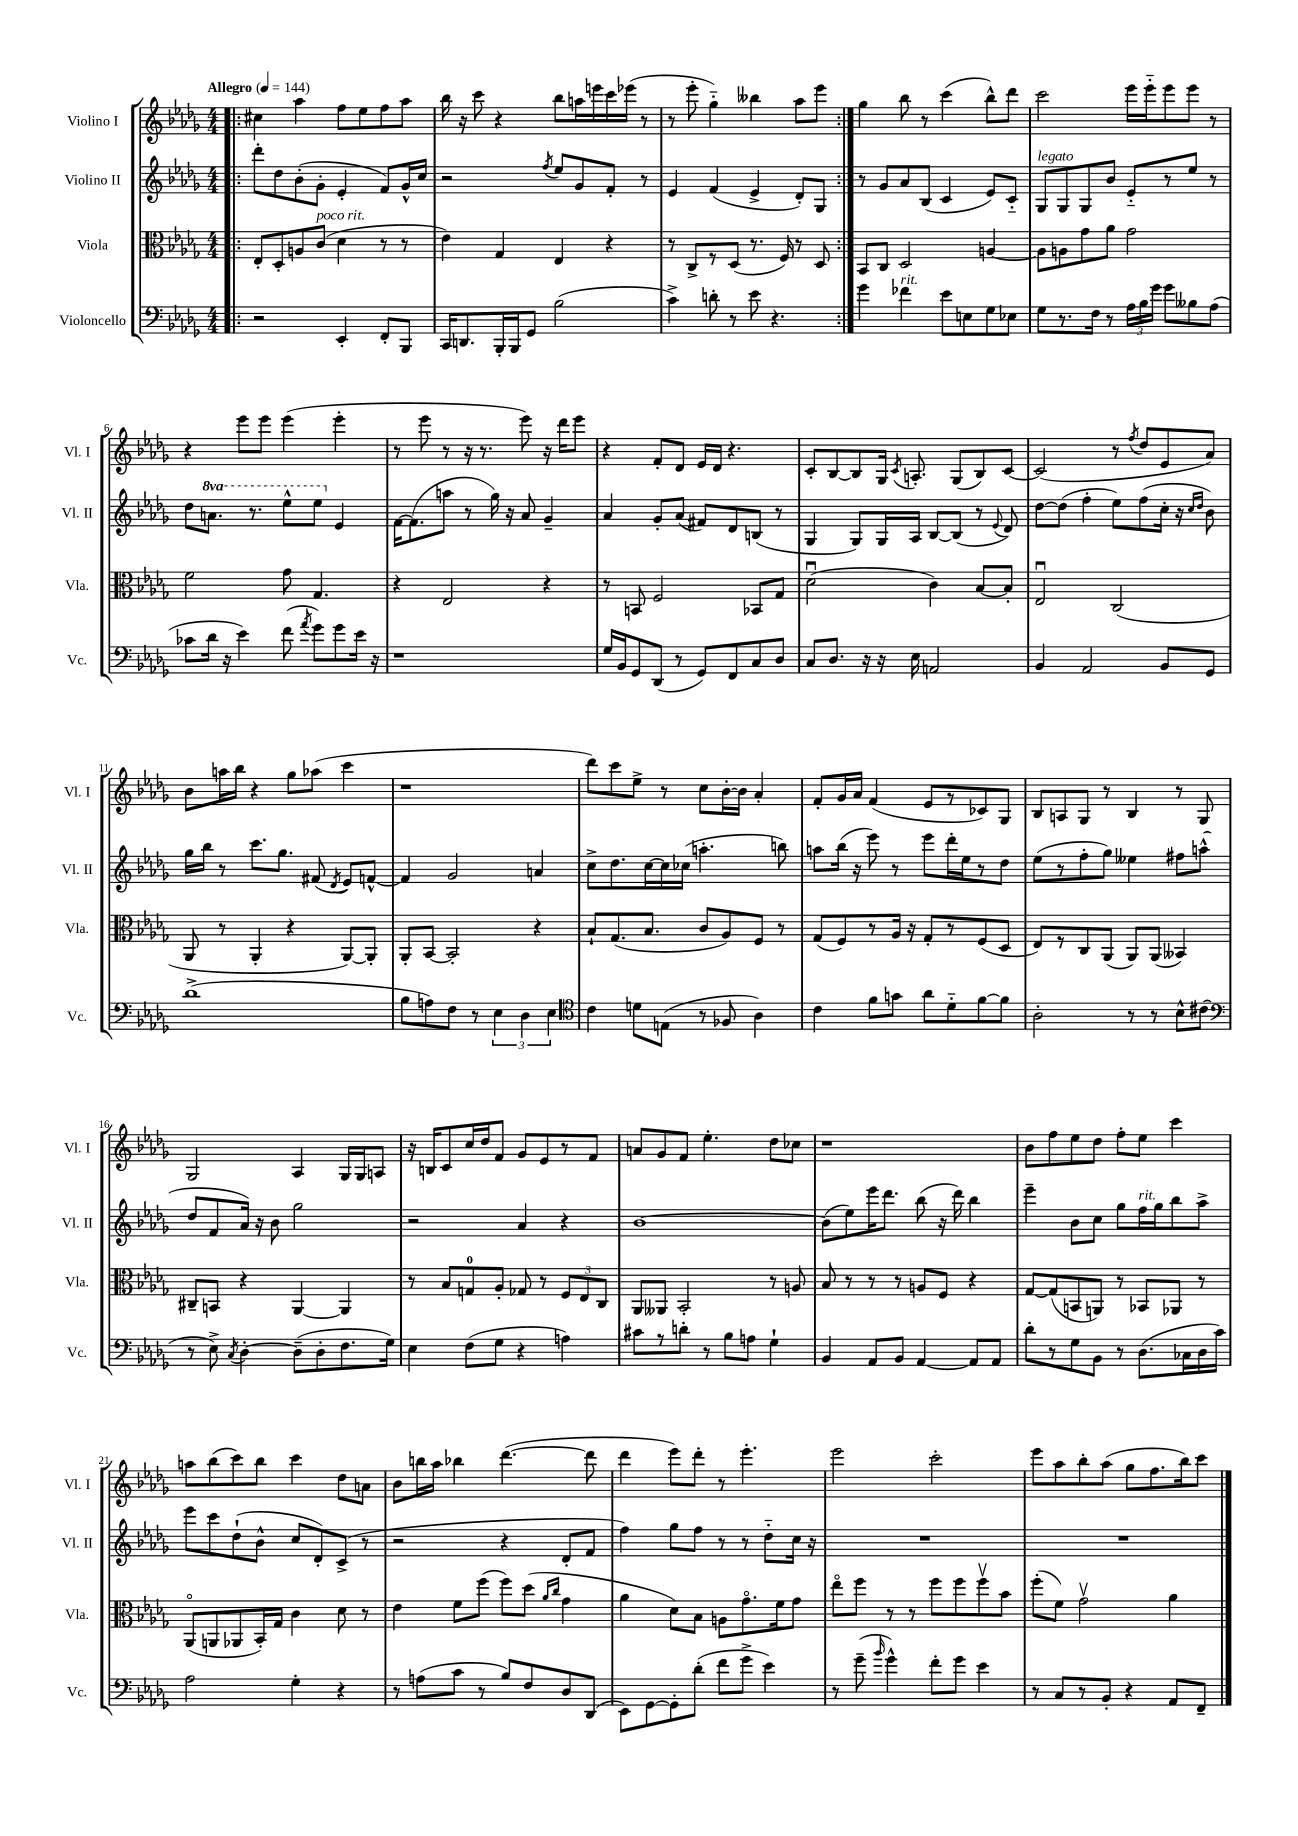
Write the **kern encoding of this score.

**kern	**kern	**kern	**kern
*staff4	*staff3	*staff2	*staff1
*clefF4	*clefC3	*clefG2	*clefG2
*k[b-e-a-d-g-]	*k[b-e-a-d-g-]	*k[b-e-a-d-g-]	*k[b-e-a-d-g-]
*M4/4	*M4/4	*M4/4	*M4/4
*MM144	*MM144	*MM144	*MM144
=!|:	=!|:	=!|:	=!|:
2r	8E-'/L	8ddd-'\L	4cc#\
.	8D-'/	8dd-\	.
.	8A/	(8b-'\	4aa-\
.	(8c/J	8g-'\J	.
4EE-'/	4d-\	4e-'/	8ff\L
.	.	.	8ee-\
8FF'/L	8r	8f/L)	8ff\
8BBB-/J	8r	16g-^^/L	8aa-\J
.	.	16cc/JJ	.
=	=	=	=
16CC/LK	4e-\)	2r	16bb-\
8.DD/	.	.	16r
.	.	.	8ccc\
16BBB-'/L	4G-/	.	4r
16BBB-/J	.	.	.
8GG-/J	.	.	.
.	.	8qff/	.
(2B-\	4E-/	8ee-/L	8bb-\L
.	.	8g-/	16aa\L
.	.	.	16eee\
.	4r	8f'/J	16ccc\
.	.	.	(16eee-\JJ
.	.	8r	8r
=	=	=	=
4c^\)	8r	4e-/	8r
.	8C^/L	.	8eee-'\
8d'\	8r	(4f/	4gg-'~\)
8r	(8D-/J	.	.
8e-\	8.r	4e-^/	4bb--\
4.r	.	.	.
.	16F/)	.	.
.	8r	8d-'/L)	8aa-\L
.	8D-/	8G-/J	8eee-\J
=:|!	=:|!	=:|!	=:|!
4g-\	8BB-/L	8r	4gg-\
.	8C/J	8g-/L	.
4f-\	2D-/	8a-/	8bb-\
.	.	(8B-/J	8r
8e-\L	.	4c/	(4ccc\
8E\	.	.	.
8G-\	[4A/	8e-/L)	8bb-^^\L)
8E-\J	.	8c'~/J	8ddd-\J
=	=	=	=
8G-\L	8A\]L	8G-/L	2ccc\
8.r	8A\	8G-/	.
.	8g-\	8G-/	.
16F\Jk	.	.	.
8r	8a-\J	8b-/J	.
24A-\LL	2g-\	8e-'~/L	16eee-\LL
24B-\	.	.	.
.	.	.	16eee-'~\J
24g-\JJ	.	.	.
8g-\L	.	8r	8eee-\
8B--\	.	8ee-/J	8eee-\J
(8A-\J	.	8r	8r
=	=	=	=
8c-\L	2f\	8dd-\L	4r
16d-\Jk	.	8.aa\J	.
16r	.	.	.
4e-\)	.	.	8eee-\L
.	.	8.r	.
.	.	.	8eee-\J
(8f\	8g-\	8eee-^^\L	(4eee-\
8qa-/	.	.	.
8g-\L)	4.G-/	8eee-\J	.
8g-\	.	4e-/	4eee-'\
16e-\Jk	.	.	.
16r	.	.	.
=	=	=	=
1r	4r	[16f\LK	8r
.	.	(8.f\]	.
.	.	.	8eee-\
.	2E-/	8aa\J	8r
.	.	8r	16r
.	.	.	8.r
.	.	16gg-\)	.
.	.	16r	.
.	.	8a-/	8eee-\)
.	4r	4g-~/	16r
.	.	.	16ddd-\LK
.	.	.	8eee-\J
=	=	=	=
16G-/LL	8r	4a-/	4r
16BB-/J	.	.	.
8GG-/	8BB/	.	.
(8DD-/J	2F/	8g-'/L	8f'/L
8r	.	(8a-/J	8d-/J
8GG-/L)	.	8f#/L)	16e-/LL
.	.	.	16d-/JJ
8FF/	.	8d-/	4.r
8C/	8BB-/L	(8B/J	.
8D-/J	8G-/J	8r	.
=	=	=	=
8C/L	(2d-u\	4G-/	8c'/L
8.D-/J	.	.	[8B-/
.	.	8G-/L)	8B-/]
16r	.	.	.
16r	.	16G-/L	16G-/Jk
.	.	.	8qc/
16E-\	.	16A-/JJ	8.A'/
2AA/	4c\)	[8B-/L	.
.	.	(8B-/]J	(8G-/L
.	[8B-/L	8r	8B-/)
.	.	8qqe-/	.
.	8B-'/]J	8d-/)	[8c/J
=	=	=	=
4BB-/	2E-u/	[8dd-\L	(2c/]
.	.	(8dd-\]J	.
2AA-/	.	4ff'\	.
.	(2C/	8ee-\L)	8r
.	.	.	8qff/
.	.	(8ff\	8dd-/L
8BB-/L	.	16cc'\Jk	8e-/
.	.	16r	.
.	.	16qqcc/LL	.
.	.	16qqdd-/JJ	.
8GG-/J	.	8b-\)	8a-/J)
=	=	=	=
(1d-^	8AA-/	16gg-\LL	8b-\L
.	.	16bb-\JJ	.
.	8r	8r	16aa\L
.	.	.	16bb-\JJ
.	4AA-'/	8.ccc\L	4r
.	.	8.gg-\J	.
.	4r	.	8gg-\L
.	.	(8f#/	(8aa-\J
.	.	8qd-/	.
.	[8AA-/L)	8e-/L)	4ccc\
.	8AA-'/]J	[8f^^/J	.
=	=	=	=
8B-\L	8AA-'/L	4f/]	1r
8A\)	[8BB-/J	.	.
8F\J	2BB-'/]	2g-/	.
8r	.	.	.
6E-\	.	.	.
6D-\	.	.	.
.	4r	4a/	.
6E-\	.	.	.
=	=	=	=
*clefC4	*	*	*
4c\	8B-`/L	8cc^\L	8ddd-\L)
.	(8.G-/	8.dd-\	8ccc\
8d\L	.	.	8ee-^\J
.	8.B-/J	[16cc\L	.
(8E\J	.	16cc\]	8r
.	.	(16cc-\JJ	.
8r	8c/L	4.aa'\	8cc\L
8F-/	8A-/)	.	[16b-'\L
.	.	.	16b-\]JJ
4A-\)	8F/J	.	4a-'/
.	8r	8bb\)	.
=	=	=	=
4c\	(8G-/L	8aa\L	8f'/L
.	8F/)	(16bb-\Jk	16g-/L
.	.	16r	16a-/JJ
8f\L	8r	8eee-\)	(4f/
8g\J	16A-/Jk	8r	.
.	16r	.	.
8a-\L	8G-'/L	8eee-\L	8e-/L
8d-'~\	8r	16ddd-'\L	8r
.	.	16ee-\J	.
[8f\	(8F/	8r	8c-/)
8f\]J	8D-/J	8dd-\J	8G-/J
=	=	=	=
2A-'\	8E-/L)	(8ee-\L	8B-/L
.	8r	8r	8A/
.	8C/	8ff'\	8G-/J
.	(8AA-/J	8gg-\J)	8r
8r	8AA-/L)	4ee--\	4B-/
8r	(8AA-/J	.	.
8B-^^\L	4BB--/)	8ff#\L	8r
(8c#\J	.	(8aa^^\J	8G-/
=	=	=	=
*clefF4	*	*	*
8r	8C#~/L	8dd-/L	2G-/
8E-^\)	8BB/J	8f/	.
8qC/	.	.	.
[4D-'\	4r	16a-/Jk)	.
.	.	16r	.
.	.	8b-\	.
(8D-~\]L	[4AA-/	2gg-\	4A-/
8D-'\	.	.	.
8.F\	4AA-/]	.	16G-/LL
.	.	.	16G-/J
.	.	.	8A/J
16G-\Jk)	.	.	.
=	=	=	=
4E-\	8r	2r	16r
.	.	.	16B/LK
.	8B-/L	.	8c/
(8F\L	8G/	.	16cc/L
.	.	.	16dd-/J
8G-\J	8A-'/J	.	8f/J
4r	8G-/	4a-/	8g-/L
.	8r	.	8e-/
4A\)	12F/L	4r	8r
.	12E-/	.	.
.	.	.	8f/J
.	12C/J	.	.
=	=	=	=
8c#\L	8AA-/L	[1b-	8a/L
8r	8AA--/J	.	8g-/
8d'\J	2BB-'/	.	8f/J
8r	.	.	4.ee-'\
8B-\L	.	.	.
8A\J	.	.	.
4G-`\	8r	.	8dd-\L
.	8A/	.	8cc-\J
=	=	=	=
4BB-/	8B-/	(8b-\]L	1r
.	8r	8ee-\)	.
8AA-/L	8r	16eee-\K	.
.	.	8.ddd-\J	.
8BB-/J	8r	.	.
[4AA-/	8A/L	(8bb-\	.
.	8F/J	16r	.
.	.	16ddd-\)	.
8AA-/]L	4r	4bb-\	.
8AA-/J	.	.	.
=	=	=	=
8d-'\L	[8G-/L	4eee-~\	8b-\L
8r	(8G-/]	.	8ff\
8G-\	8BB/	8b-\L	8ee-\
8BB-\J	8AA/J)	8cc\J	8dd-\J
8r	8r	8gg-\L	8ff'\L
(8.D-\L	8BB-/L	16ff\L	8ee-\J
.	.	16gg-\J	.
.	8AA-/J	8bb-\	4ccc\
16C-\L	.	.	.
16D-\	8r	8aa-^\J	.
16c\JJ)	.	.	.
=	=	=	=
2A-\	(8AA-o/L	8eee-\L	8aa\L
.	8AA/	8ccc\	(8bb-\
.	8AA-/	(8dd-`\	8ccc\)
.	16BB-'/L)	8b-^^\J	8bb-\J
.	16G-/JJ	.	.
4G-'\	4c\	8cc/L	4ccc\
.	.	8d-'/)	.
4r	8d-\	(8c^/J	8dd-\L
.	8r	8r	8a\J
=	=	=	=
8r	4e-\	2r	8b-\L
(8A\L	.	.	16bb\L
.	.	.	16aa-\JJ
8c\J	8f\L	.	4bb-\
8r	(8ff\J	.	.
8B-/L)	8ff\L)	4r	([4.ddd-\
8F/	(8dd-\J	.	.
.	16qqa-/LL	.	.
.	16qqcc/JJ	.	.
8D-/	4g-\	8d-'/L	.
(8DD-/J	.	8f/J	8ddd-\]
=	=	=	=
8EE-\L)	4a-\	4ff\)	4ddd-\
[8GG-\	.	.	.
8GG-'\]	8d-\L)	8gg-\L	8eee-\L)
(8d-'\J	8B-\J	8ff\J	8ddd-'\J
8f\L	8A\L	8r	8r
8g-^\J	8.g-o\	8r	4.eee-'\
4e-\)	.	8dd-'~\L	.
.	16f\k	.	.
.	8g-\J	16cc\Jk	.
.	.	16r	.
=	=	=	=
8r	8ee-o\L	1r	2eee-\
(8g-~\	8ff\J	.	.
16qqb-/	.	.	.
4g-^^\)	8r	.	.
.	8r	.	.
8f'\L	8ff\L	.	2ccc'\
8g-\J	8ff\	.	.
4e-\	8ffv\	.	.
.	8b-\J	.	.
=	=	=	=
8r	(8ff'\L	1r	8eee-\L
8C/L	8f\J)	.	8aa-\
8r	2g-v\	.	8bb-'\
8BB-'/J	.	.	(8aa-\J
4r	.	.	8gg-\L
.	.	.	8.ff\
8AA-/L	4a-\	.	.
.	.	.	16bb-\k)
8FF~/J	.	.	8ccc\J
==	==	==	==
*-	*-	*-	*-
